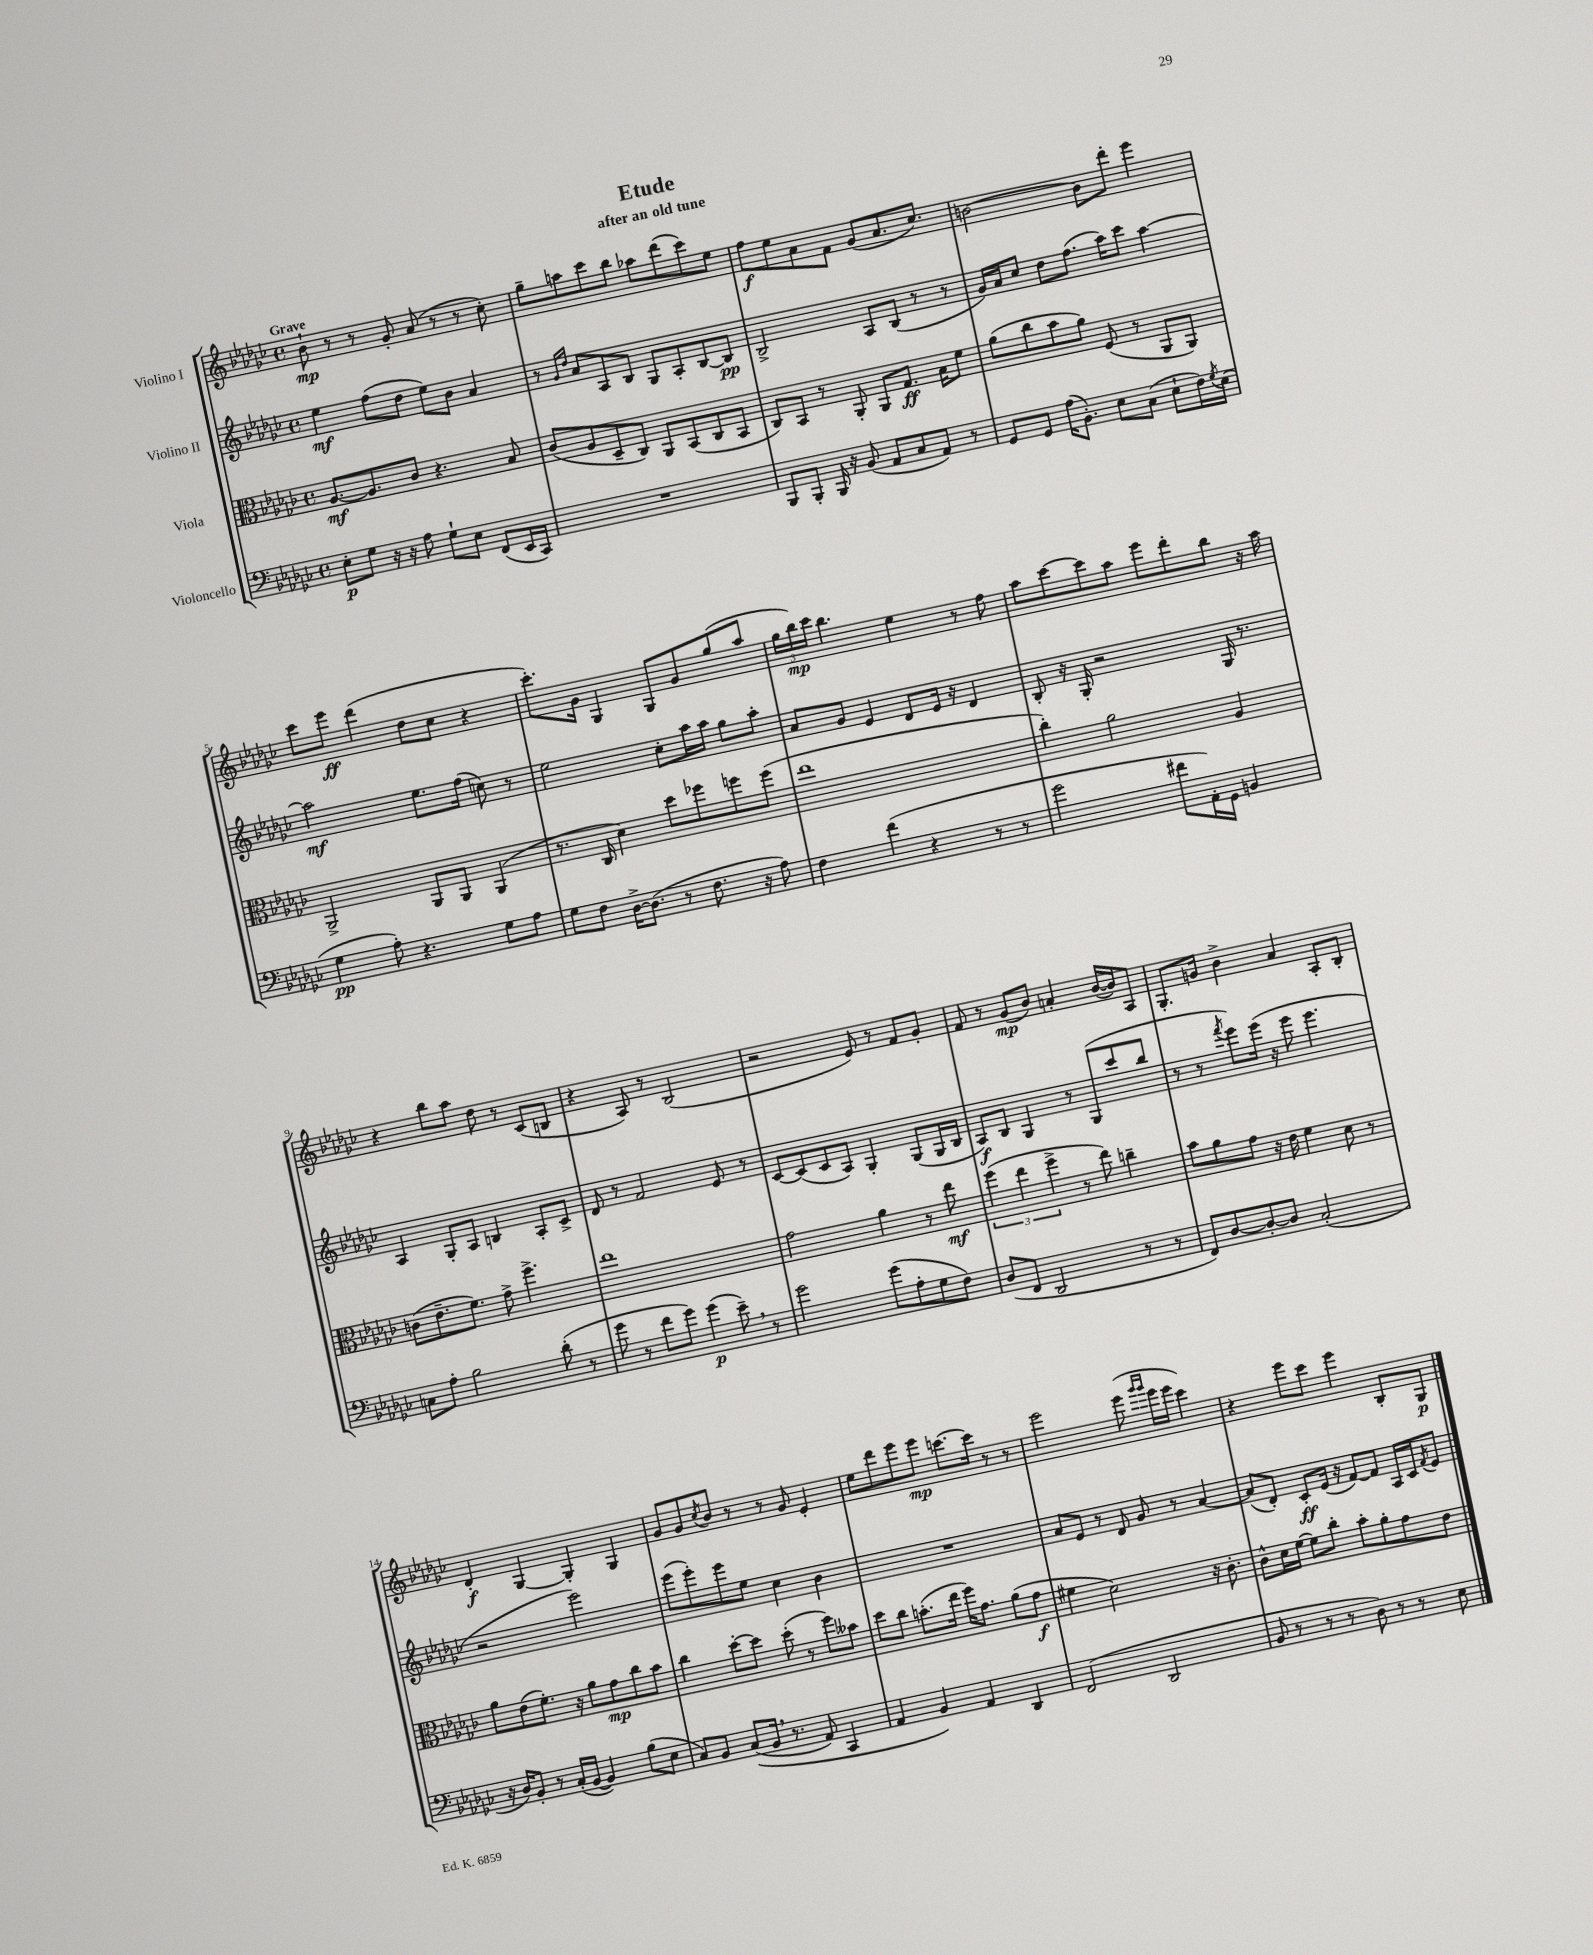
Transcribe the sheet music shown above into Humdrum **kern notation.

**kern	**dynam	**kern	**dynam	**kern	**dynam	**kern	**dynam
*part4	*part4	*part3	*part3	*part2	*part2	*part1	*part1
*staff4	*staff4	*staff3	*staff3	*staff2	*staff2	*staff1	*staff1
*I"Violoncello	*	*I"Viola	*	*I"Violino II	*	*I"Violino I	*
*clefF4	*	*clefC3	*	*clefG2	*	*clefG2	*
*k[b-e-a-d-g-c-]	*	*k[b-e-a-d-g-c-]	*	*k[b-e-a-d-g-c-]	*	*k[b-e-a-d-g-c-]	*
*M4/4	*	*M4/4	*	*M4/4	*	*M4/4	*
*met(c)	*	*met(c)	*	*met(c)	*	*met(c)	*
=1	=1	=1	=1	=1	=1	=1	=1
!	!	!	!	!	!	!LO:TX:a:B:t=Grave	!
8E-'\L	p	[8.A-/L	mf	4ee-\	mf	8b-`\	mp
8G-\J	.	.	.	.	.	8r	.
.	.	8.A-/]	.	.	.	.	.
16r	.	.	.	(8ff\L	.	8r	.
16r	.	.	.	.	.	.	.
8A-\	.	8c-/J	.	8dd-\J	.	8g-'/	.
8G-`\L	.	4.r	.	8ee-\L)	.	(8a-/	.
8E-\J	.	.	.	8b-\J	.	8r	.
(8FF/L	.	.	.	4a-/	.	8r	.
16EE-/L	.	8B-/	.	.	.	8cc-'\)	.
16CC-/JJ)	.	.	.	.	.	.	.
=2	=2	=2	=2	=2	=2	=2	=2
1r	.	(8c-/L	.	8r	.	8gg-~\L	.
.	.	.	.	16qqg-/LL	.	.	.
.	.	.	.	16qqdd-/JJ	.	.	.
.	.	8A-/	.	8a-/L	.	8aan\	.
.	.	8D-~/	.	8A-/	.	8ccc-\	.
.	.	8C-/J)	.	8B-/J	.	8bb-\J	.
.	.	8AA-/L	.	8G-/L	.	8aa-X\L	.
.	.	(8BB-/	.	8A-'/	.	(8ddd-\	.
.	.	8C-/	.	[8B-/	.	8ccc-\)	.
.	.	8BB-/J	.	8B-/J]	pp	8ee-\J	.
=3	=3	=3	=3	=3	=3	=3	=3
8BBB-/L	.	8C-/L)	.	2B-^/	.	8ff\L	f
8BBB-'/J	.	8BB-/J	.	.	.	8ee-\	.
16BBB-/	.	8r	.	.	.	8a-\	.
16r	.	.	.	.	.	.	.
(8BB-/	.	8AA-'/	.	.	.	8f\J	.
8AA-/L	.	8AA-/L	.	8A-/L	.	(8g-/L	.
8C-/	.	8.G-/J	ff	(8B-/J	.	8.a-/	.
8AA-/J)	.	.	.	8r	.	.	.
.	.	16B-\KL	.	.	.	8.cc-/J)	.
8r	.	8f\J	.	8r	.	.	.
=4	=4	=4	=4	=4	=4	=4	=4
8GG-/L	.	(8a-\L	.	16g-/LL)	.	[2bn\	.
.	.	.	.	16a-/J	.	.	.
8GG-/J	.	8cc-\	.	8cc-/J	.	.	.
(16A-\KL	.	8b-\	.	8dd-\L	.	.	.
8.BB-'\J)	.	.	.	.	.	.	.
.	.	8a-\J)	.	(8.ff\J	.	.	.
8E-\L	.	(8F/	.	.	.	8b\L]	.
.	.	.	.	16aa-\KL)	.	.	.
(8C-\J	.	8r	.	8ccc-\J	.	8ddd-'\J	.
8E-`\L	.	8AA-/L	.	[4aa-\	.	4eee-\	.
16F\L)	.	8AA-/J)	.	.	.	.	.
8qG-/	.	.	.	.	.	.	.
(16E-\JJ	.	.	.	.	.	.	.
!!LO:LB:g=z
=5	=5	=5	=5	=5	=5	=5	=5
4G-\	pp	2AA-^/	.	2aa-\]	mf	8ccc-\L	.
.	.	.	.	.	.	8eee-\J	ff
8A-'\)	.	.	.	.	.	(4ddd-\	.
4.r	.	.	.	.	.	.	.
.	.	8AA-/L	.	8.ee-\L	.	8dd-\L	.
.	.	8AA-/J	.	.	.	8cc-\J	.
.	.	.	.	(16ff\Jk	.	.	.
8G-\L	.	(4AA-/	.	8ccn\)	.	4r	.
8A-\J	.	.	.	8r	.	.	.
=6	=6	=6	=6	=6	=6	=6	=6
8G-\L	.	8.r	.	2ee-\	.	8.ccc-'\L)	.
8F\J	.	.	.	.	.	.	.
.	.	16C-/	.	.	.	16g-\Jk	.
[16D-^\KL	.	4d-\)	.	.	.	4G-/	.
(8.D-\J]	.	.	.	.	.	.	.
8r	.	8dd-\L	.	8cc-'\L	.	8G-/L	.
8.F\	.	8ff-X\	.	16aa-\L	.	8g-/	.
.	.	.	.	16aa-\JJ	.	.	.
.	.	8ffn\	.	8gg-\L	.	(8gg-/	.
16r	.	.	.	.	.	.	.
8A-\)	.	(8ff\J	.	8aa-'\J	.	8aa-/J	.
=7	=7	=7	=7	=7	=7	=7	=7
4F\	.	1ee-	.	8a-/L	.	24gg-\LL	.
.	.	.	.	.	.	24bb-\)	mp
.	.	.	.	.	.	24ccc-\JJ	.
.	.	.	.	8g-/J	.	4.bb-\	.
(4f\	.	.	.	4e-/	.	.	.
4r	.	.	.	8d-/L	.	4ee-\	.
.	.	.	.	16e-/Jk	.	.	.
.	.	.	.	16r	.	.	.
8r	.	.	.	4d-/	.	8r	.
8r	.	.	.	.	.	8ff\	.
=8	=8	=8	=8	=8	=8	=8	=8
2g-\	.	4cc-'\)	.	8B-'/	.	8aa-\L	.
.	.	.	.	16r	.	[8ccc-\	.
.	.	.	.	16G-'/	.	.	.
.	.	2a-\	.	2r	.	8ccc-\]	.
.	.	.	.	.	.	8aa-\J	.
8f#X\L	.	.	.	.	.	8eee-\L	.
16AA-'\L)	.	.	.	.	.	8ddd-'\	.
16GG-\JJ	.	.	.	.	.	.	.
4BBn/	.	4A-/	.	16G-/	.	8bb-\J	.
.	.	.	.	8.r	.	.	.
.	.	.	.	.	.	16r	.
.	.	.	.	.	.	16aa-\	.
!!LO:LB:g=z
=9	=9	=9	=9	=9	=9	=9	=9
8Cn\L	.	(8cn\L	.	4A-/	.	4r	.
8A-'\J	.	8.e-~\	.	.	.	.	.
2B-\	.	.	.	8G-'/L	.	8bb-\L	.
.	.	8.f\J)	.	.	.	.	.
.	.	.	.	8A-/J	.	8aa-\J	.
.	.	8g-^\	.	4Bn/	.	8dd-\	.
.	.	4.ff^\	.	.	.	8r	.
(8d-'\	.	.	.	8A-'/L	.	(8c-/L	.
8r	.	.	.	8c-^/J	.	8Bn/J	.
=10	=10	=10	=10	=10	=10	=10	=10
8g-\	.	1ee-	.	8d-/	.	4r	.
8r	.	.	.	8r	.	.	.
8f\L	.	.	.	2f/	.	8A-/)	.
8g-\J)	.	.	.	.	.	8r	.
(4g-\	p	.	.	.	.	(2B-/	.
8e-~,\)	.	.	.	8e-/	.	.	.
8r	.	.	.	8r	.	.	.
=11	=11	=11	=11	=11	=11	=11	=11
2g-\	.	2g-\	.	[8c-/L	.	2r	.
.	.	.	.	(8c-/]	.	.	.
.	.	.	.	8c-/	.	.	.
.	.	.	.	8A-/J)	.	.	.
(8g-\L	.	4a-\	.	4G-'/	.	8e-/)	.
8A-'\	.	.	.	.	.	8r	.
8G-\	.	8r	.	(8G-/L	.	8f/L	.
8F\J)	.	8ee-\	mf	16G-/L	.	8g-'/J	.
.	.	.	.	16B-/JJ	.	.	.
=12	=12	=12	=12	=12	=12	=12	=12
(8D-/L	.	(6ff\	.	8A-/L)	f	8f/	.
8FF/J	.	.	.	8B-/J	.	8r	.
.	.	6ee-\	.	.	.	.	.
2DD-/	.	.	.	4G-/	.	(8g-/L	mp
.	.	6ff^\	.	.	.	.	.
.	.	.	.	.	.	8b-/J)	.
.	.	8r	.	8r	.	4an'/	.
.	.	8ee-\)	.	(8G-/L	.	.	.
8r	.	4ccn~\	.	8ccc-/	.	([16b-/LL	.
.	.	.	.	.	.	16b-/J])	.
8r	.	.	.	8bb-/J	.	8A-/J	.
=13	=13	=13	=13	=13	=13	=13	=13
8FF/L)	.	8b-\L	.	8r	.	8.G-'/L	.
[8D-/	.	8a-\	.	8r	.	.	.
.	.	.	.	.	.	16gn/Jk	.
.	.	.	.	8qfff/	.	.	.
8D-'/_	.	8g-\J	.	8eee-\L)	.	4b-^\	.
8D-/J]	.	16r	.	(16eee-\Jk	.	.	.
.	.	16e-\	.	16r	.	.	.
(2C-'/	.	4f\	.	8eee-\	.	4a-/	.
.	.	.	.	4.eee-\	.	.	.
.	.	8d-\	.	.	.	8A-'/L	.
.	.	8r	.	.	.	8B-'/J	.
!!LO:LB:g=z
=14	=14	=14	=14	=14	=14	=14	=14
16r	.	8a-\L	.	2r	.	4d-'/	f
16D-/KL)	.	.	.	.	.	.	.
8BB-'/J	.	(8e-\	.	.	.	.	.
8r	.	8.f'\J)	.	.	.	[4G-/	.
(16C-'/LL	.	.	.	.	.	.	.
[16BB-/JJ	.	16r	.	.	.	.	.
4BB-/])	.	8a-\L	.	2eee-\)	.	4G-'/]	.
.	.	8g-\	mp	.	.	.	.
(8B-\L	.	8cc-\	.	.	.	4G-/	.
8E-\J	.	8b-\J	.	.	.	.	.
=15	=15	=15	=15	=15	=15	=15	=15
8C-/L)	.	4cc-\	.	(8eee-\L	.	8g-/L	.
8BB-/J	.	.	.	8eee-'\)	.	8g-/	.
.	.	.	.	.	.	8qcc-/	.
((8C-/L	.	[8dd-'\L	.	8eee-\	.	8b-/J	.
16BB-,/Jk	.	8dd-\J]	.	8ee-\J	.	8r	.
8.r	.	.	.	.	.	.	.
.	.	(8dd-'\	.	4cc-\	.	8r	.
8AA-/)	.	8r	.	.	.	8g-/	.
4CC-/	.	8ff\L)	.	4b-\	.	4e-'/	.
.	.	8b--X\J	.	.	.	.	.
=16	=16	=16	=16	=16	=16	=16	=16
4AA-/	.	8dd-\L	.	1r	.	8ee-\L	.
.	.	8cc-\J	.	.	.	8ddd-\	.
4BB-/)	.	(8.bn'\L	.	.	.	8eee-\	.
.	.	.	.	.	.	8eee-\J	mp
.	.	16ee-\Jk	.	.	.	.	.
4AA-/	.	16ff\KL)	.	.	.	[8.cccn\L	.
.	.	8.g-\J	.	.	.	.	.
.	.	.	.	.	.	16ccc\Jk]	.
4DD-/	.	(8a-\L	.	.	.	8r	.
.	.	8g-\J	f	.	.	8r	.
=17	=17	=17	=17	=17	=17	=17	=17
(2FF/	.	4f#X\	.	8a-/L	.	2eee-\	.
.	.	.	.	8e-/J	.	.	.
.	.	2d-\)	.	8r	.	.	.
.	.	.	.	8d-/	.	.	.
2DD-/	.	.	.	8g-/	.	(8eee-\	.
.	.	.	.	.	.	16qqggg-/LL	.
.	.	.	.	.	.	16qqggg-/JJ	.
.	.	.	.	8r	.	16eee-\LL	.
.	.	.	.	.	.	16eee-\JJ	.
.	.	16r	.	[4a-/	.	4ccc-\)	.
.	.	8.c-'\	.	.	.	.	.
=18	=18	=18	=18	=18	=18	=18	=18
8BB-/	.	8c-^^\L	.	(8a-/L]	.	4r	.
8r	.	16d-\L	.	8d-'/J)	.	.	.
.	.	[16f\JJ	.	.	.	.	.
8r	.	8f\L]	.	8c-'/L	ff	8eee-\L	.
8r	.	8cc-'\J	.	(16e-/Jk	.	8ccc-\J	.
.	.	.	.	16r	.	.	.
8D-\)	.	8b-'\L	.	[8f/L)	.	4eee-\	.
8r	.	8a-'\	.	8f/J]	.	.	.
8r	.	8g-\	.	16A-/LL	.	8B-'/L	.
.	.	.	.	16c-/J	.	.	.
.	.	.	.	8qf/	.	.	.
8E-\	.	8e-\J	.	8e-/J	.	8G-/J	p
==	==	==	==	==	==	==	==
*-	*-	*-	*-	*-	*-	*-	*-
